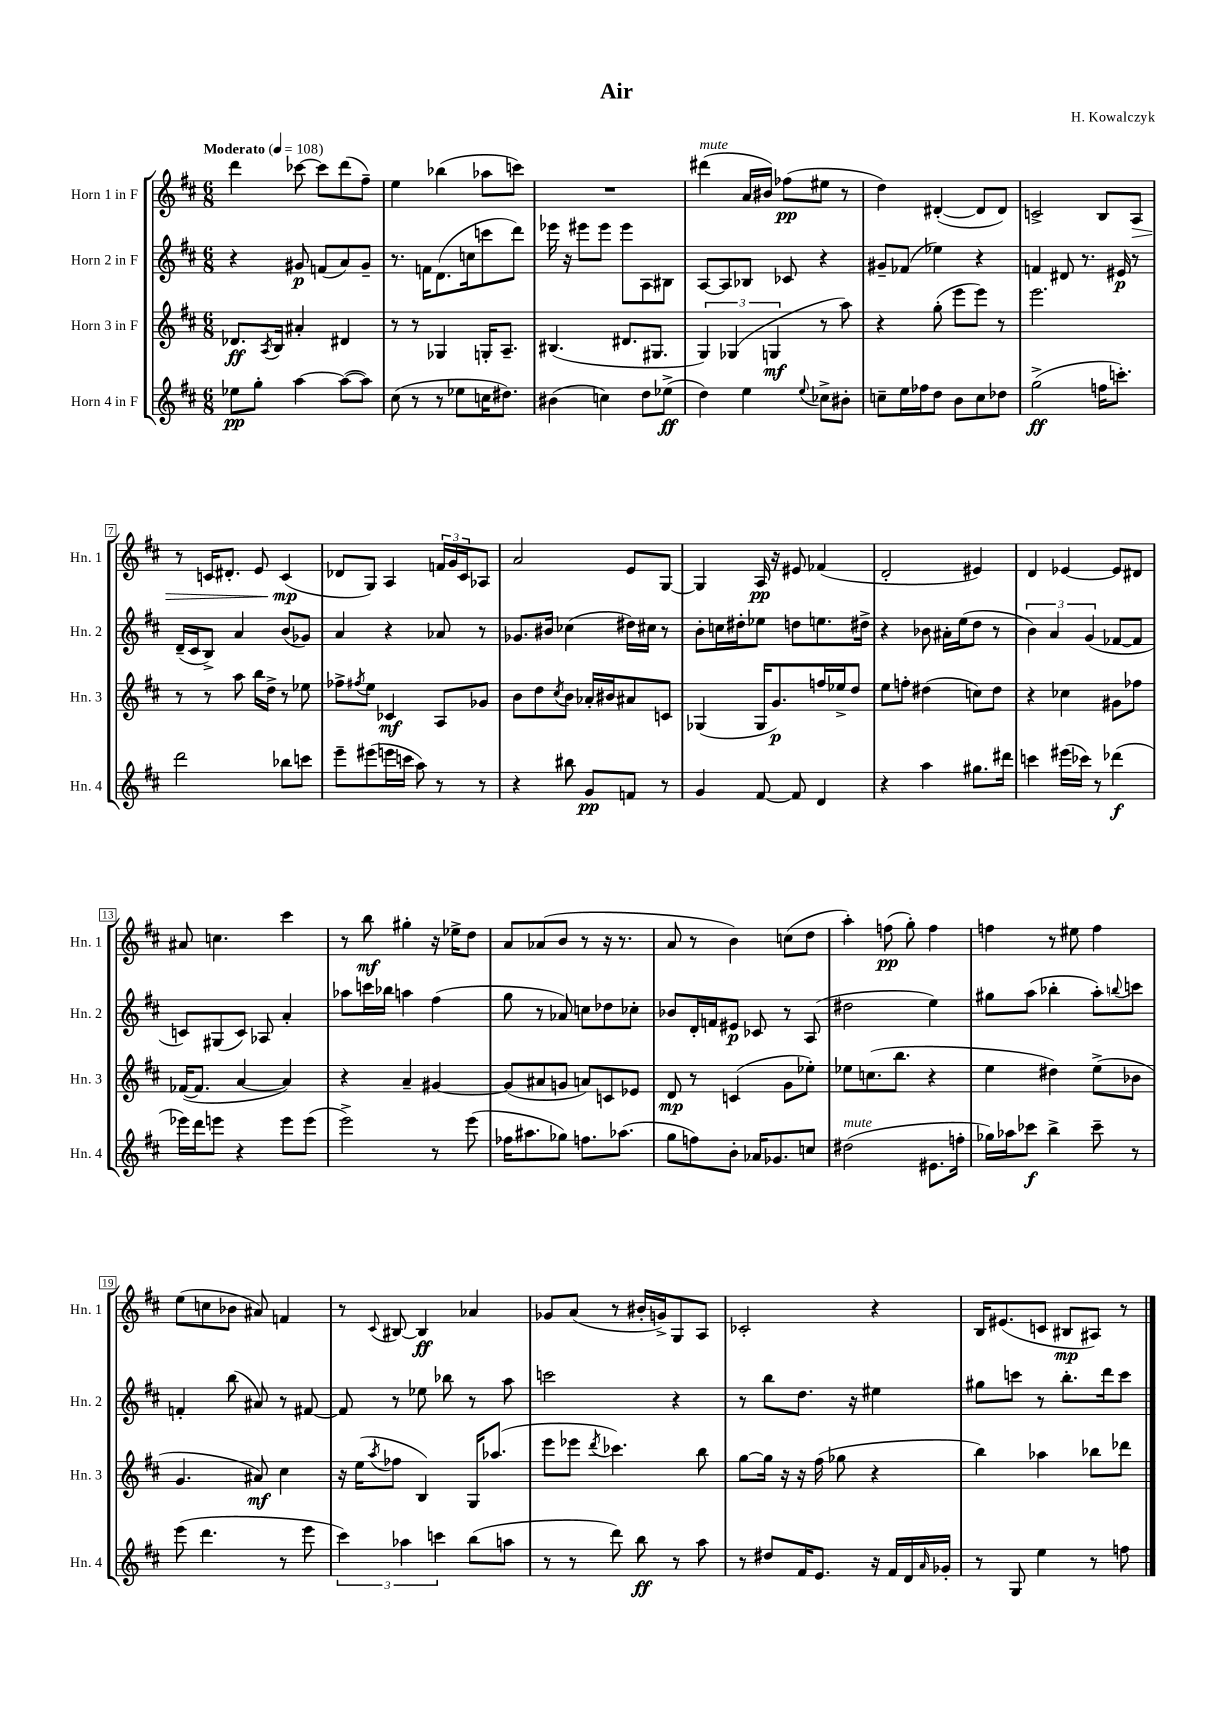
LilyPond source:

\header { title = "Air" composer = "H. Kowalczyk" }
<<
\new StaffGroup <<
\new Staff = "s0" \with { instrumentName = "Horn 1 in F" shortInstrumentName = "Hn. 1" } {
    \clef treble \key d \major \numericTimeSignature \time 6/8 \tempo "Moderato" 4 = 108
    d'''4 ces'''8~ ces'''8 d'''8( fis''8--) |
    e''4 bes''4( aes''8 c'''8) |
    R2. |
    dis'''4^\markup { \italic "mute" }( a'16 bis'16) fes''8\pp( eis''8 r8 |
    d''4) dis'4~-.( dis'8 dis'8) |
    c'2-> b8 a8\> |
    r8 c'16 dis'8.-. e'8 c'4\mp\!( |
    des'8 g8) a4 \tuplet 3/2 { f'16 g'16 cis'16 } aes8 |
    a'2 e'8 g8~ |
    g4 a16\pp r16 eis'8 fes'4( |
    d'2-. eis'4) |
    d'4 ees'4~ ees'8 dis'8 |
    ais'8 c''4. cis'''4 |
    r8 b''8\mf gis''4-. r16 ees''16-> d''8 |
    a'8 aes'8( b'8 r8 r16 r8. |
    a'8 r8 b'4) c''8( d''8 |
    a''4-.) f''8\pp( g''8-.) f''4 |
    f''4 r8 eis''8 f''4 |
    e''8( c''8 bes'8 ais'8) f'4 |
    r8 \appoggiatura { cis'8 } bis8~ bis4\ff aes'4 |
    ges'8 a'8( r8 bis'16-. g'16->) g8 a8 |
    ces'2-. r4 |
    b16 eis'8.( c'8 bis8\mp ais8) r8 \bar "|." |
}
\new Staff = "s1" \with { instrumentName = "Horn 2 in F" shortInstrumentName = "Hn. 2" } {
    \clef treble \key d \major \numericTimeSignature \time 6/8
    r4 gis'8\p f'8( a'8) gis'8-- |
    r8. f'16 d'8.( c''16 c'''8 d'''8) |
    ees'''16 r16 eis'''8 eis'''8 eis'''8 a8 bis8 |
    a8~ a8 bes8 ces'8 r4 |
    gis'8-- fes'8( ees''4) r4 |
    f'4 dis'8 r8. eis'16\p r8 |
    d'16--( cis'16 b8->) a'4 b'8( ges'8) |
    a'4 r4 aes'8 r8 |
    ges'8. bis'16 ces''4( dis''16) cis''16 r8 |
    b'8-. c''16 dis''16-. ees''8 d''8 e''8. dis''16-> |
    r4 bes'8 ais'16-. e''16( d''8 r8 |
    \tuplet 3/2 { b'4) a'4 g'4( } fes'8~ fes'8 |
    c'8) gis8( c'8) aes8 a'4-. |
    aes''8 c'''16 bes''16 a''4 fis''4( |
    g''8 r8 aes'8) c''8 des''8 ces''8-. |
    bes'8 d'16-. f'16 eis'8\p ces'8 r8 a8( |
    dis''2 e''4) |
    gis''8 a''8( bes''4-. a''8-.) \appoggiatura { b''8 } c'''8 |
    f'4-. b''8( ais'8) r8 fis'8~ |
    fis'8 r8 ees''8 bes''8 r8 a''8 |
    c'''2 r4 |
    r8 b''8 d''8. r16 eis''4 |
    gis''8 c'''8 r8 b''8.-. d'''16 c'''8 \bar "|." |
}
\new Staff = "s2" \with { instrumentName = "Horn 3 in F" shortInstrumentName = "Hn. 3" } {
    \clef treble \key d \major \numericTimeSignature \time 6/8
    des'8.\ff \acciaccatura { a8 } b16 ais'4-. dis'4 |
    r8 r8 ges4 g16-. a8.-- |
    bis4.( dis'8. gis8. |
    \tuplet 3/2 { g4) ges4( g4\mf } r8 a''8) |
    r4 g''8-.( e'''8 e'''8) r8 |
    e'''2. |
    r8 r8 a''8 b''16 d''16-> r8 ees''8 |
    fes''8-> \acciaccatura { fis''8 } e''8 ces'4\mf a8 ges'8 |
    b'8 d''8 \acciaccatura { cis''8 } b'8 aes'16-. bis'16 ais'8 c'8 |
    ges4( ges16 g'8.\p) f''16 ees''16-> d''8 |
    e''8 f''8-. dis''4( c''8) dis''8 |
    r4 ces''4 gis'8 fes''8 |
    fes'16~( fes'8. a'4~ a'4) |
    r4 a'4-- gis'4~ |
    gis'8( ais'8 g'8 a'8) c'8 ees'8 |
    d'8\mp r8 c'4( g'8 ees''8-.) |
    ees''8 c''8.( b''8. r4 |
    e''4 dis''4) e''8->( bes'8 |
    g'4. ais'8\mf) cis''4 |
    r16 e''16( \acciaccatura { a''8 } fes''8 b4) g16 aes''8.( |
    e'''8 ees'''8 \acciaccatura { d'''8 } ces'''4.) b''8 |
    g''8~ g''16 r16 r16 fis''16( ges''8 r4 |
    b''4) aes''4 bes''8 des'''8 \bar "|." |
}
\new Staff = "s3" \with { instrumentName = "Horn 4 in F" shortInstrumentName = "Hn. 4" } {
    \clef treble \key d \major \numericTimeSignature \time 6/8
    ees''8\pp g''8-. a''4~ a''8~( a''8) |
    cis''8( r8 r8 ees''8 c''16 dis''8.) |
    bis'4( c''4) d''8 ees''8->\ff( |
    d''4) e''4 \appoggiatura { e''8 } ces''8-> bis'8-. |
    c''8-- e''16 fes''16 d''8 b'8 c''8 des''8 |
    g''2->\ff( f''16 c'''8.-.) |
    d'''2 bes''8 c'''8 |
    e'''8-- eis'''8( e'''16 c'''16 a''8) r8 r8 |
    r4 bis''8 g'8\pp f'8 r8 |
    g'4 fis'8~ fis'8 d'4 |
    r4 a''4 gis''8. dis'''16 |
    c'''4 eis'''16( ces'''16) r8 des'''4\f( |
    ees'''16) d'''16 e'''8 r4 e'''8 e'''8( |
    e'''2->) r8 e'''8( |
    fes''16 ais''8. ges''8) f''8. aes''8.( |
    g''8 f''8) b'8-. aes'16 ges'8. c''8 |
    dis''2^\markup { \italic "mute" }( eis'8. f''16-. |
    ges''16) aes''16 ces'''8\f b''4-> ces'''8-- r8 |
    e'''8( d'''4. r8 e'''8 |
    \tuplet 3/2 { cis'''4) aes''4 c'''4 } b''8( a''8 |
    r8 r8 d'''8) b''8\ff r8 a''8 |
    r8 dis''8 fis'16 e'8. r16 fis'16 d'16 \grace { a'16 } ges'16-. |
    r8 g8 e''4 r8 f''8 \bar "|." |
}
>>
>>
\layout { \context { \Score \override BarNumber.stencil = #(make-stencil-boxer 0.1 0.3 ly:text-interface::print) } }
